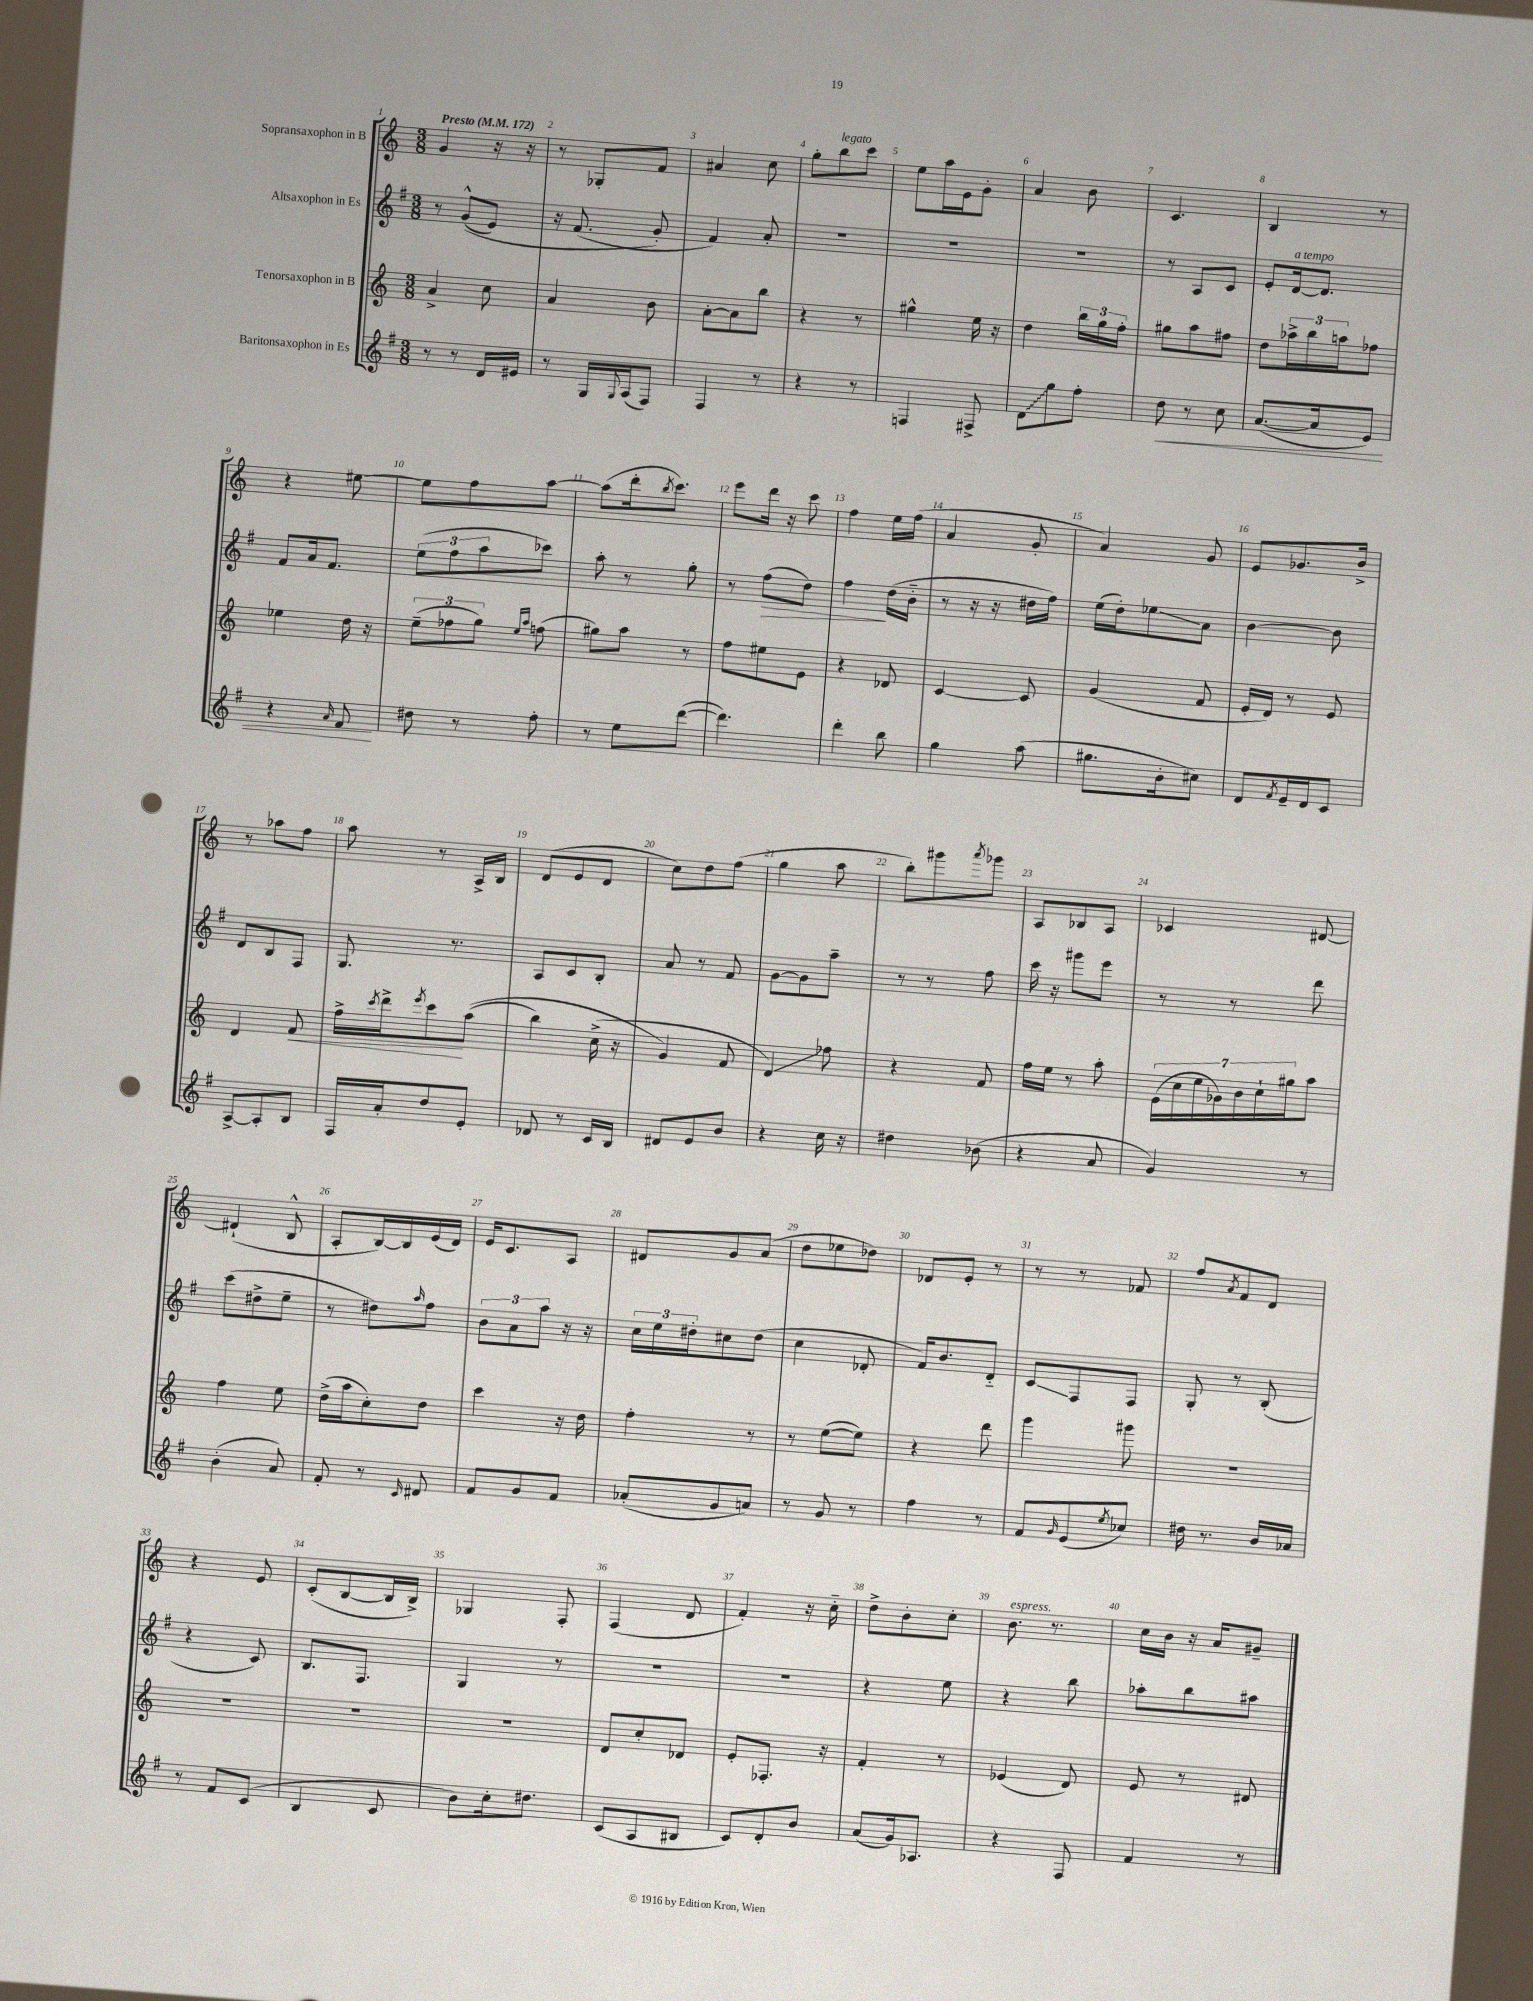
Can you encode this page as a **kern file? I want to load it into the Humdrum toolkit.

**kern	**kern	**kern	**kern
*staff4	*staff3	*staff2	*staff1
*clefG2	*clefG2	*clefG2	*clefG2
*k[f#]	*k[]	*k[f#]	*k[]
*M3/8	*M3/8	*M3/8	*M3/8
*MM172	*MM172	*MM172	*MM172
8r	4a^	8r	4g
8r	.	&((8g^^	.
16d	8cc	8e)	16r
16e#	.	.	16r
=	=	=	=
8r	4a	16r	8r
.	.	(8.f#	.
16G	.	.	8G-'
8qqG	.	.	.
(16A	.	.	.
8F#)	8b	8g'&)	8f
=	=	=	=
4F#	[8a'	4f#)	4a#
.	8a]	.	.
8r	8bb	8a'	8cc
=	=	=	=
4r	4r	4.r	8gg'
.	.	.	8bb
8r	8r	.	8ccc
=	=	=	=
4F	4gg#^^	4.r	8ee
.	.	.	16aa
.	.	.	16e
8F#^	16ee	.	8g'
.	16r	.	.
=	=	=	=
8d	4dd	4.r	4a
8gg	.	.	.
8ff#'	24bb	.	8b
.	24gg	.	.
.	24ff'	.	.
=	=	=	=
8dd	8gg#	8r	4.c
8r	8aa	8A	.
8cc	8ff#	8c	.
=	=	=	=
([8.a	8dd	8e'	4B
.	24aa-^	[16d	.
.	24bb	.	.
16a]	.	8.d]	.
.	24aa	.	.
8e)	8ff-	.	8r
=	=	=	=
4r	4ee-	8f#	4r
.	.	16a	.
.	.	8.f#	.
16qqa	.	.	.
8f#	16dd	.	[8ee#
.	16r	.	.
=	=	=	=
8dd#	(12ee~	(12ee	8ee#]
.	12ff-	12ff#	.
8r	.	.	8ff
.	12gg)	12aa	.
.	16qqee	.	.
.	16qqaa	.	.
8ff#'	(8ff	8ccc-)	[8aa
=	=	=	=
8r	8gg#)	8aa'	(8aa]
8ee	8aa	8r	16ddd'
.	.	.	8qbb
.	.	.	8.ccc)
([8ddd	8r	8gg'	.
=	=	=	=
4.ddd])	8ff	8r	8eee
.	8ee#	(8ff#	16ddd
.	.	.	16r
.	8e	8dd)	8ccc
=	=	=	=
4ddd'	4r	4ff#	4ff
8bb	8d-	(16dd	16ee
.	.	16b'~	(16ff
=	=	=	=
4gg	[4c	8r	4a
.	.	16r	.
.	.	16r	.
(8aa	8c]	16dd#	8g'
.	.	16ff#)	.
=	=	=	=
8.gg#	(4g	(16ee	4a)
.	.	16dd')	.
.	.	8ee-	.
16b'	.	.	.
8cc#)	8f	8a	8g
=	=	=	=
8d	16e'	[4b	8e
.	16d)	.	.
8qf#	.	.	.
16e~	8r	.	8.g-
16d	.	.	.
8c	8e	8b]	.
.	.	.	16b^
=	=	=	=
[8A^	4d	8d	8r
8A']	.	8B	8aa-
8B	8f	8F#	8ff
=	=	=	=
16F#	16ff^	8.G	8aa
.	8qccc	.	.
16a'	16ddd^	.	.
.	8qeee	.	.
8dd	8ccc	.	8r
.	.	8.r	.
8e'	&((8aa	.	16A^
.	.	.	16B
=	=	=	=
8d-	4bb)	8A	(8d
8r	.	8c	8e
16c	(16cc^	8B'	8d
16B	16r	.	.
=	=	=	=
8d#	4g&)	8a	8cc)
8e	.	8r	8dd
8b	8f	8f#	(8ff
=	=	=	=
4r	4d)	[8g	4gg
.	.	8g]	.
16cc	8ff-	8aa~	8aa
16r	.	.	.
=	=	=	=
4dd#	4r	8r	8bb')
.	.	8r	8ggg#
.	.	.	8qaaa
(8b-	8f	8ff#	8ggg-
=	=	=	=
4r	16ff	16ccc	8A
.	16ee	16r	.
.	8r	8ggg#	8B-
8a	8aa'	8eee	8A
=	=	=	=
4g)	(28e	8r	4c-
.	28cc	.	.
.	28ee	.	.
.	28g-)	.	.
.	.	8r	.
.	28b	.	.
.	28cc`	.	.
.	28gg#	.	.
8r	8aa	8ddd	[8d#
=	=	=	=
(4b'	4ff	(8ccc	(4d#`]
.	.	8dd#^	.
8a)	8ee	8ee~	8B^^
=	=	=	=
8f#'	(16dd^	8r	8A'
.	16aa	.	.
8r	8cc')	8dd#)	[16B)
.	.	.	16B]
16qqc	.	16qqaa	.
8d#	8dd	8ff#	(16e
.	.	.	16d)
=	=	=	=
8f#	4ccc	12b	16e
.	.	.	8.c
.	.	12a	.
8g	.	.	.
.	.	12aa	.
8f#	16r	16r	8A
.	16dd	16r	.
=	=	=	=
(8a-'	4ff'	24cc	8d#
.	.	24ee	.
.	.	24dd#'	.
8g	.	8cc#	8g
8a)	8r	(8dd#	(8a
=	=	=	=
8r	8r	4cc	8dd
8g	([8ee	.	8ee-
8r	8ee])	8d-'	8dd-)
=	=	=	=
4ff#	4r	16f#)	8d-
.	.	8.b	.
.	.	.	8e'
8r	8ddd	8d'~	8r
=	=	=	=
8f#	4ggg	8c	8r
16qqg	.	.	.
(8e	.	8F#	8r
8qee	.	.	.
8cc-)	8ggg#	8F#	8f-
=	=	=	=
16dd#	4.r	8G'	8ff
8.r	.	.	.
.	.	.	8qa
.	.	8r	8f
16b	.	(8B'	8d
16a-	.	.	.
=	=	=	=
8r	4.r	4r	4r
8f#	.	.	.
(8c	.	8c)	8e
=	=	=	=
4B	4.r	8.B	(8c'
.	.	.	[8B
.	.	8.F#	.
8c	.	.	16B]
.	.	.	16B^)
=	=	=	=
8b)	4.r	4G	4G-
16cc'	.	.	.
8.dd#	.	.	.
.	.	8r	8F'
=	=	=	=
(8c	8d	4.r	(4F
8A	8cc'	.	.
8B#	8d-	.	8d
=	=	=	=
8c)	8e'	4.r	4f')
8d'	8.F-'	.	.
8b	.	.	16r
.	16r	.	16cc'~
=	=	=	=
(8a	4f'	4r	8dd^
16g)	.	.	8b'
8.A-	.	.	.
.	8r	8ee	8cc'
=	=	=	=
4r	(4e-	4r	8.b
.	.	.	8.r
8F#	8d)	8bb	.
=	=	=	=
4f#	8e	8aa-'	16cc
.	.	.	16b
.	8r	8bb	16r
.	.	.	16a
8r	8d#	8aa#	8g#~
==	==	==	==
*-	*-	*-	*-
